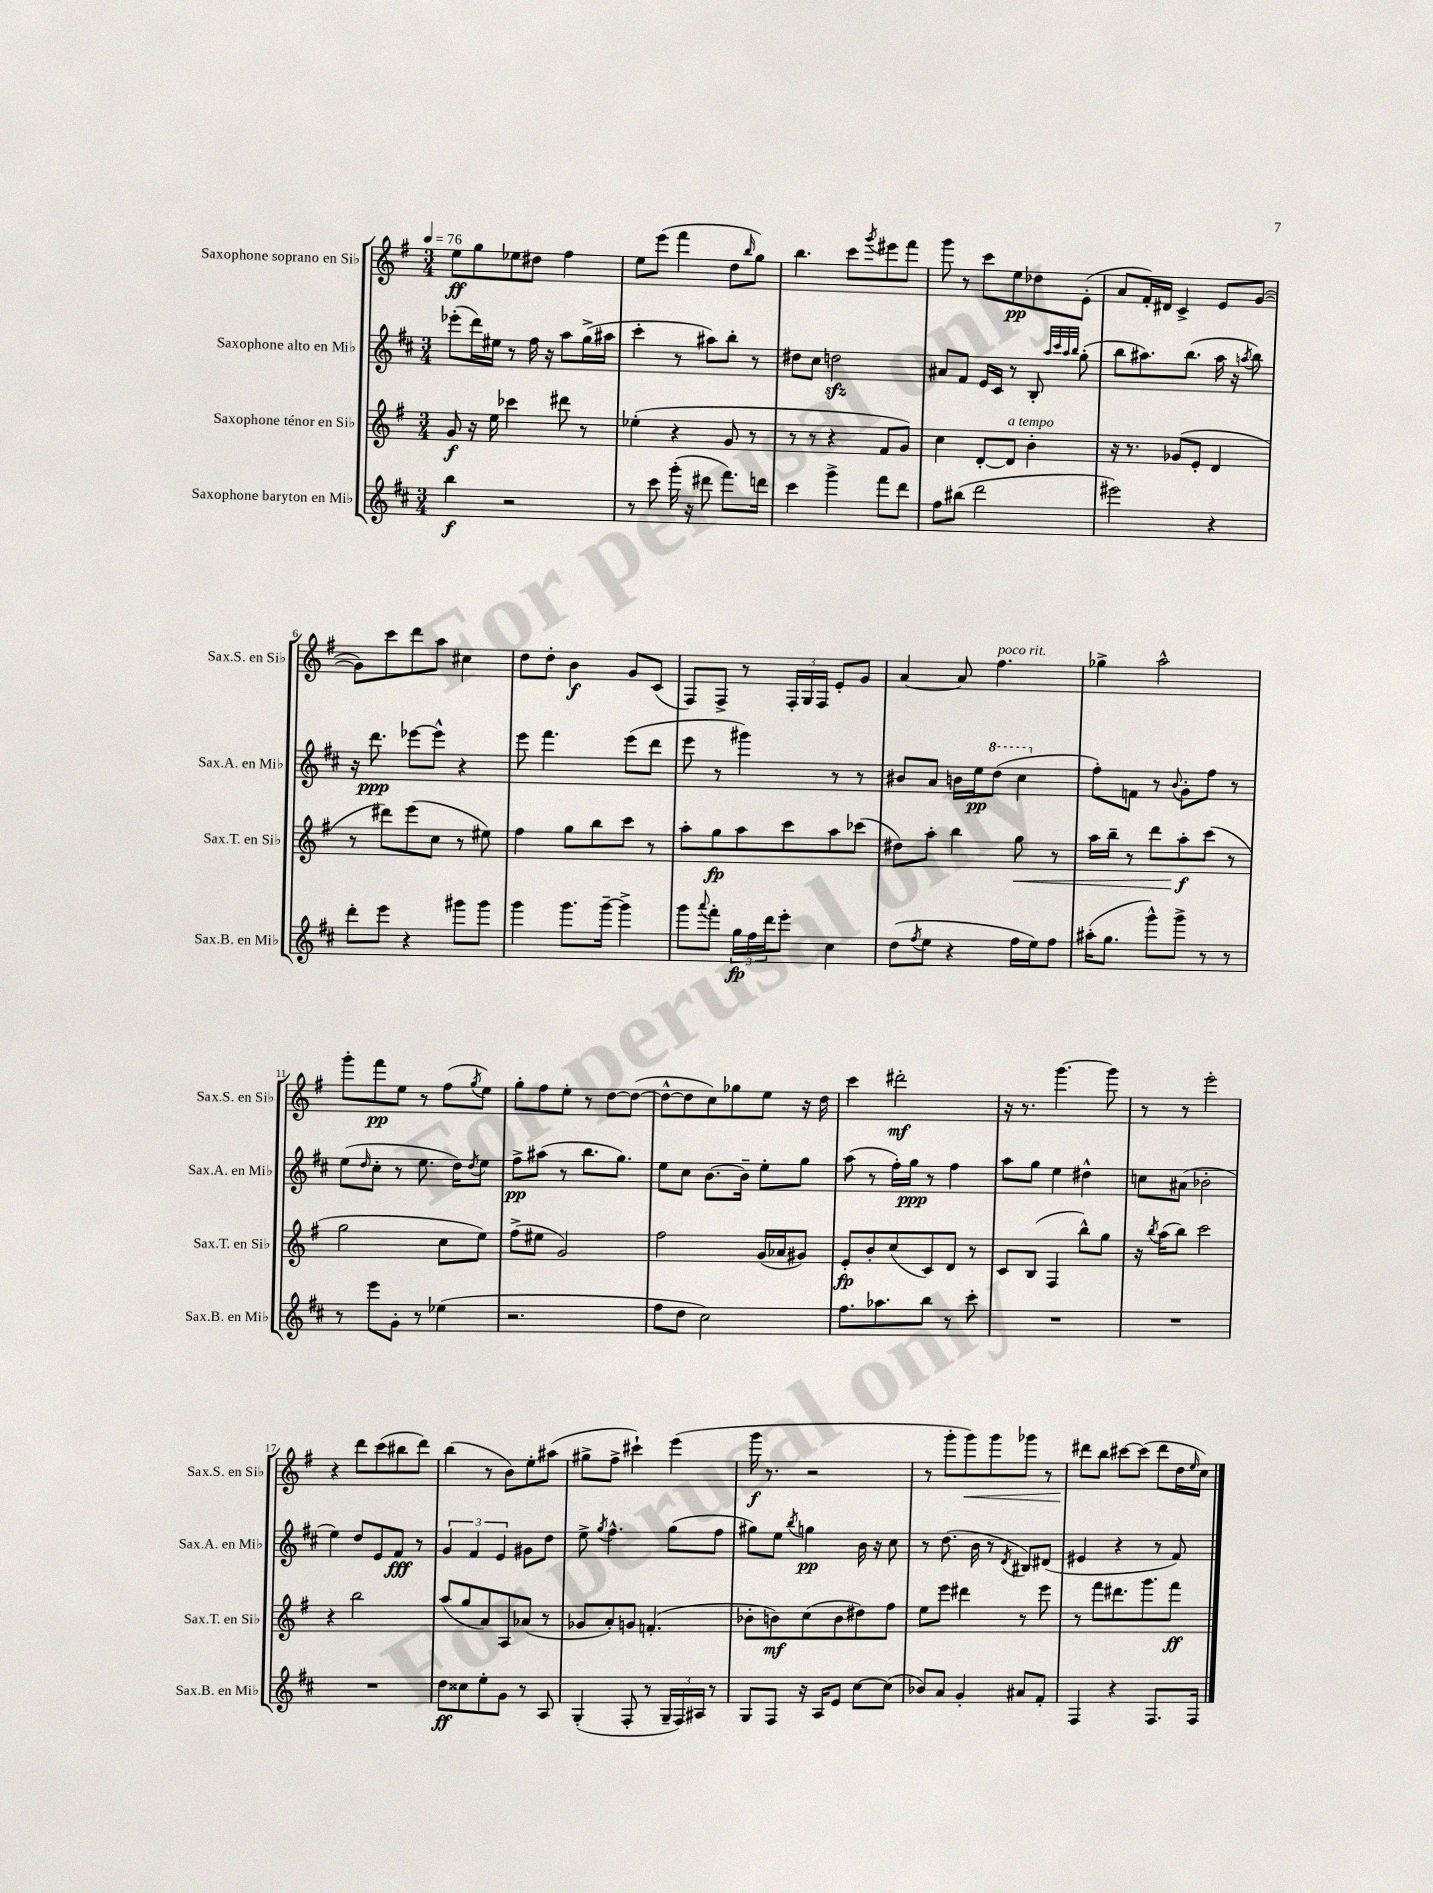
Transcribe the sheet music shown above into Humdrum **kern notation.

**kern	**dynam	**kern	**dynam	**kern	**dynam	**kern	**dynam
*part4	*part4	*part3	*part3	*part2	*part2	*part1	*part1
*staff4	*staff4	*staff3	*staff3	*staff2	*staff2	*staff1	*staff1
*I"Saxophone baryton en Mi♭	*	*I"Saxophone ténor en Si♭	*	*I"Saxophone alto en Mi♭	*	*I"Saxophone soprano en Si♭	*
*I'Sax.B. en Mi♭	*	*I'Sax.T. en Si♭	*	*I'Sax.A. en Mi♭	*	*I'Sax.S. en Si♭	*
*clefG2	*	*clefG2	*	*clefG2	*	*clefG2	*
*k[f#c#]	*	*k[f#]	*	*k[f#c#]	*	*k[f#]	*
*M3/4	*	*M3/4	*	*M3/4	*	*M3/4	*
*MM76	*	*MM76	*	*MM76	*	*MM76	*
=1	=1	=1	=1	=1	=1	=1	=1
4bb\	f	8g/	f	(8eee-X'\L	.	8ee\L	ff
.	.	16r	.	16ddd\L)	.	8gg\	.
.	.	16ee\	.	16ee#X\JJ	.	.	.
2r	.	4ccc-X\	.	8r	.	8ee-X\	.
.	.	.	.	16ff#\	.	8dd#X\J	.
.	.	.	.	16r	.	.	.
.	.	8ddd#X\	.	8aa\L	.	4ff#\	.
.	.	8r	.	(16gg^\L	.	.	.
.	.	.	.	16aa#X\JJ	.	.	.
=2	=2	=2	=2	=2	=2	=2	=2
8r	.	(4ee-X'\	.	4ccc#'\	.	8ee\L	.
8ccc#\	.	.	.	.	.	(8eee\J	.
(16ggg'\	.	4r	.	8r	.	4fff#\	.
16r	.	.	.	.	.	.	.
8ddd#X\	.	.	.	8aa#X\L)	.	.	.
8.fff#\L)	.	8g/	.	8bb'\J	.	8dd\L	.
.	.	.	.	.	.	16qqbb/	.
.	.	8r	.	8r	.	8gg\J)	.
16dddn\Jk	.	.	.	.	.	.	.
=3	=3	=3	=3	=3	=3	=3	=3
4ccc#\	.	8r	.	8dd#X\L	.	4.bb\	.
.	.	8r	.	8cc#\J	.	.	.
4ggg^\	.	4r	.	2ddnzz\	.	.	.
.	.	.	.	.	.	8ccc\L	.
.	.	.	.	.	.	8qggg/	.
8fff#\L	.	8f#/L	.	.	.	8eee#X\	.
8ddd\J	.	8g/J)	.	.	.	8fff#\J	.
=4	=4	=4	=4	=4	=4	=4	=4
8ff#\L	.	4cc\	.	8a#X/L	.	8ggg\	.
(8bb#X\J	.	.	.	8f#/J	.	8r	.
2ddd\	.	[8d'/L	.	16e/LL	.	8ccc\L	.
.	.	.	.	16c#/JJ	.	.	.
!	!	!LO:TX:a:i:t=a tempo	!	!	!	!	!
.	.	8d/J]	.	8r	.	8ee\	pp
.	.	4b'\	.	8B'/	.	8dd-X\	.
.	.	.	.	32qqaa/LLL	.	.	.
.	.	.	.	32qqccc#/	.	.	.
.	.	.	.	32qqaa/	.	.	.
.	.	.	.	32qqbb/JJJ	.	.	.
.	.	.	.	(8gg'\	.	(8e'\J	.
=5	=5	=5	=5	=5	=5	=5	=5
2eee#X\)	.	16r	.	8bb\L	.	8a/L	.
.	.	8.r	.	.	.	.	.
.	.	.	.	8.aa#X\)	.	16f#'/L)	.
.	.	.	.	.	.	16d#X/JJ	.
.	.	(8g-X/L	.	.	.	4c^/	.
.	.	.	.	(8.bb\J	.	.	.
.	.	8e'/J	.	.	.	.	.
4r	.	4d/	.	16aa#\	.	8e/L	.
.	.	.	.	16r	.	.	.
.	.	.	.	8qaan/	.	.	.
.	.	.	.	8bb\)	.	([8g/J	.
!!LO:LB:g=z
=6	=6	=6	=6	=6	=6	=6	=6
8ddd'\L	.	8r	.	16r	.	8g\L])	.
.	.	.	.	8.ddd\	ppp	.	.
8eee\J	.	8ddd#X\L)	.	.	.	8ccc\	.
4r	.	(8eee\	.	[8eee-X\L	.	8ddd\	.
.	.	8cc\J	.	8eee-^^\J]	.	8aa\J	.
8ggg#X\L	.	8r	.	4r	.	4cc#X\	.
8ggg#\J	.	8ee#X\)	.	.	.	.	.
=7	=7	=7	=7	=7	=7	=7	=7
4ggg\	.	4ff#\	.	8eee\	.	8dd\L	.
.	.	.	.	4.fff#\	.	8dd'\J	.
8.ggg\L	.	8gg\L	.	.	.	4b\	f
.	.	8bb\	.	.	.	.	.
[16ggg~\Jk	.	.	.	.	.	.	.
4ggg^\]	.	8ccc\J	.	(8eee\L	.	8g/L	.
.	.	8r	.	8ddd\J	.	(8c/J	.
=8	=8	=8	=8	=8	=8	=8	=8
8ggg\L	.	8aa'\L	.	8eee\	.	8F#/L)	.
8qqaaa/	.	.	.	.	.	.	.
8fff#'\J	.	8gg\	fp	8r	.	8F#^/J	.
24gg\LL	fp	8aa\	.	4ggg#X\)	.	8r	.
24ff#\	.	.	.	.	.	.	.
24ddd\J	.	.	.	.	.	.	.
8eee'\J	.	8ccc\	.	.	.	24F#'/LL	.
.	.	.	.	.	.	24G/	.
.	.	.	.	.	.	24F#/JJ	.
4cc#\	.	8aa\	.	8r	.	8e'/L	.
.	.	(8ccc-X\J	.	8r	.	8g/J	.
=9	=9	=9	=9	=9	=9	=9	=9
(8dd\L	.	8dd#X\L)	.	8b#X/L	.	[4a/	.
8qff#/	.	.	.	.	.	.	.
8ee\J	.	8aa'\J	.	8a/J	.	.	.
4r	.	4bb\	.	16bn\LL	.	8a/]	.
.	.	.	.	16ee\J	pp	.	.
*	*	*	*	*8va	*	*	*
!	!	!	!	!	!	!LO:TX:a:i:t=poco rit.	!
.	.	.	.	(8ddd\J	.	4.ff#\	.
!	!	!	!LO:HP:b	!	!	!	!
16ff#\LL	.	8gg\	<	4ccc#\	.	.	.
16ee\J)	.	.	.	.	.	.	.
8ff#\J	.	8r	.	.	.	.	.
=10	=10	=10	=10	=10	=10	=10	=10
*	*	*	*	*X8va	*	*	*
(16aa#X'\KL	.	16aa\LL	.	8ff#'\L)	.	4gg-X^\	.
8.gg\J	.	16bb~\JJ	.	.	.	.	.
.	.	8r	.	8fn\J	.	.	.
8ggg^^\L)	.	8ddd\L	.	8r	.	2aa^^\	.
.	.	.	.	8qqb/	.	.	.
8ggg^\J	.	8aa'\	f	8g'\L	.	.	.
8r	.	(8ccc\J	[	8ff#\J	.	.	.
8r	.	8r	.	8r	.	.	.
!!LO:LB:g=z
=11	=11	=11	=11	=11	=11	=11	=11
8r	.	2gg\	.	(8ee\L	.	8ggg'\L	.
.	.	.	.	16qqdd/	.	.	.
8eee\L	.	.	.	8cc#'\J	.	8fff#\	pp
8g'\J	.	.	.	8r	.	8ee\J	.
8r	.	.	.	8.ee\	.	8r	.
(4ee-X\	.	8cc\L	.	.	.	(8ff#\L	.
.	.	.	.	16dd\KL)	.	.	.
.	.	.	.	8qdd/	.	8qgg/	.
.	.	8ee\J)	.	8ee\J	.	8ee\J)	.
=12	=12	=12	=12	=12	=12	=12	=12
2.r	.	(8ff#^\L	.	8ff#^\L	pp	8gg'\L	.
.	.	8ee#X\J	.	(8aa#X\J	.	8ff#\	.
.	.	2g/)	.	8r	.	8ee'\J	.
.	.	.	.	8.bb\L	.	8r	.
.	.	.	.	.	.	[8dd\L	.
.	.	.	.	8.gg\J)	.	.	.
.	.	.	.	.	.	(8dd\J_	.
=13	=13	=13	=13	=13	=13	=13	=13
8ff#\L	.	2ff#\	.	8ee\L	.	8dd^^\L_	.
8dd\J	.	.	.	8cc#\J	.	8dd\]	.
2cc#\)	.	.	.	[8.b\L	.	8cc\)	.
.	.	.	.	.	.	8gg-X\	.
.	.	.	.	16b~\Jk]	.	.	.
.	.	(16g/LL	.	8ee'\L	.	8ee\J	.
.	.	16a-X/J	.	.	.	.	.
.	.	8g#X/J)	.	8gg\J	.	16r	.
.	.	.	.	.	.	16dd\	.
=14	=14	=14	=14	=14	=14	=14	=14
8.ff#\L	.	8e'/L	fp	(8aa\	.	4ccc\	.
.	.	8b'/	.	8r	.	.	.
8.aa-X\	.	.	.	.	.	.	.
.	.	(8cc/	.	16ff#'\LL)	.	2ddd#X'\	mf
.	.	.	.	16gg\JJ	ppp	.	.
8bb\J	.	8c/)	.	8r	.	.	.
8r	.	8d/J	.	4ff#\	.	.	.
8ccc#'\	.	8r	.	.	.	.	.
=15	=15	=15	=15	=15	=15	=15	=15
2.r	.	8c/L	.	8aa\L	.	16r	.
.	.	.	.	.	.	8.r	.
.	.	(8B/J	.	8gg\J	.	.	.
.	.	4F#/	.	4ee\	.	[4.ggg\	.
.	.	8bb^^\L)	.	4dd#X^^\	.	.	.
.	.	8gg\J	.	.	.	8ggg\]	.
=16	=16	=16	=16	=16	=16	=16	=16
2.r	.	16r	.	8ccn\L	.	8r	.
.	.	8qbb/	.	.	.	.	.
.	.	(16aa\KL	.	.	.	.	.
.	.	8bb\J)	.	(8a#X\J	.	8r	.
.	.	2ccc\	.	2b-X'\	.	2eee'\	.
!!LO:LB:g=z
=17	=17	=17	=17	=17	=17	=17	=17
2.r	.	4r	.	4ee\)	.	4r	.
.	.	2bb\	.	8dd/L	.	8ddd\L	.
.	.	.	.	8e/	.	(8ccc\	.
.	.	.	.	8f#/J	fff	8bb#X\	.
.	.	.	.	8r	.	8ddd\J)	.
=18	=18	=18	=18	=18	=18	=18	=18
8dd\L	ff	(8aa/L	.	6g/	.	(4bb\	.
8cc##X\	.	8gg/	.	.	.	.	.
.	.	.	.	6f#/	.	.	.
8ee'\	.	8a/)	.	.	.	8r	.
.	.	.	.	6e/	.	.	.
8g\J	.	8A/	.	.	.	8b\L)	.
8r	.	(8a-X/J	.	8g#X\L	.	8ee'\	.
8A/	.	8r	.	8dd\J	.	(8aa#X\J	.
=19	=19	=19	=19	=19	=19	=19	=19
(4G'/	.	8g-X/L	.	8ee^\	.	8gg#X^\L	.
.	.	.	.	8qgg/	.	.	.
.	.	8a'/)	.	4.ff#^^\	.	8ff#^\J	.
8F#'/	.	8gn/J	.	.	.	4ccc#X`\)	.
8r	.	(4.fn'/	.	.	.	.	.
24G~/LL	.	.	.	(8gg\L	.	(4eee\	.
24F#/)	.	.	.	.	.	.	.
24A#X/JJ	.	.	.	.	.	.	.
8r	.	.	.	8ff#\J	.	.	.
=20	=20	=20	=20	=20	=20	=20	=20
8G/L	.	8b-X'\L	.	8gg#X\L)	.	16ggg\	f
.	.	.	.	.	.	8.r	.
8F#/J	.	8bn\)	mf	8ee\J	.	.	.
.	.	.	.	8qbb/	.	.	.
16r	.	(8cc\	.	4ggn\	pp	2r	.
16A/KL	.	.	.	.	.	.	.
8e/J	.	8b\	.	.	.	.	.
[8cc#\L	.	8dd#X\)	.	16b\	.	.	.
.	.	.	.	16r	.	.	.
(8cc#\J]	.	8ff#\J	.	8cc#\	.	.	.
=21	=21	=21	=21	=21	=21	=21	=21
8b-X/L)	.	8ee\L	.	8r	.	8r	.
8a/J	.	8eee\J	.	(8.dd\	.	8ggg'\L	.
!	!	!	!	!	!	!	!LO:HP:b
4g'/	.	4ddd#X\	.	.	.	8ggg\)	<
.	.	.	.	16b\	.	.	.
.	.	.	.	8r	.	8ggg\	.
.	.	.	.	8qd/	.	.	.
8a#X/L	.	8r	.	8B#X/L)	.	8ggg-X\J	.
8f#'/J	.	8eee\	.	(8d#X/J	.	8r	.
=22	=22	=22	=22	=22	=22	=22	=22
4F#/	.	8r	.	4e#X/	.	8ddd#X\L	.
.	.	8fff#\L	.	.	.	8bb\J	[
4r	.	8.ddd#X\	.	4r	.	[8ccc#X\L	.
.	.	.	.	.	.	(8ccc#\J]	.
.	.	8.ggg\	.	.	.	.	.
8.F#/L	.	.	.	8r	.	8ddd#\L	.
.	.	8fff#\J	ff	8f#/)	.	16dd\L	.
.	.	.	.	.	.	16qqee/	.
16F#/Jk	.	.	.	.	.	16cc\JJ)	.
==	==	==	==	==	==	==	==
*-	*-	*-	*-	*-	*-	*-	*-
